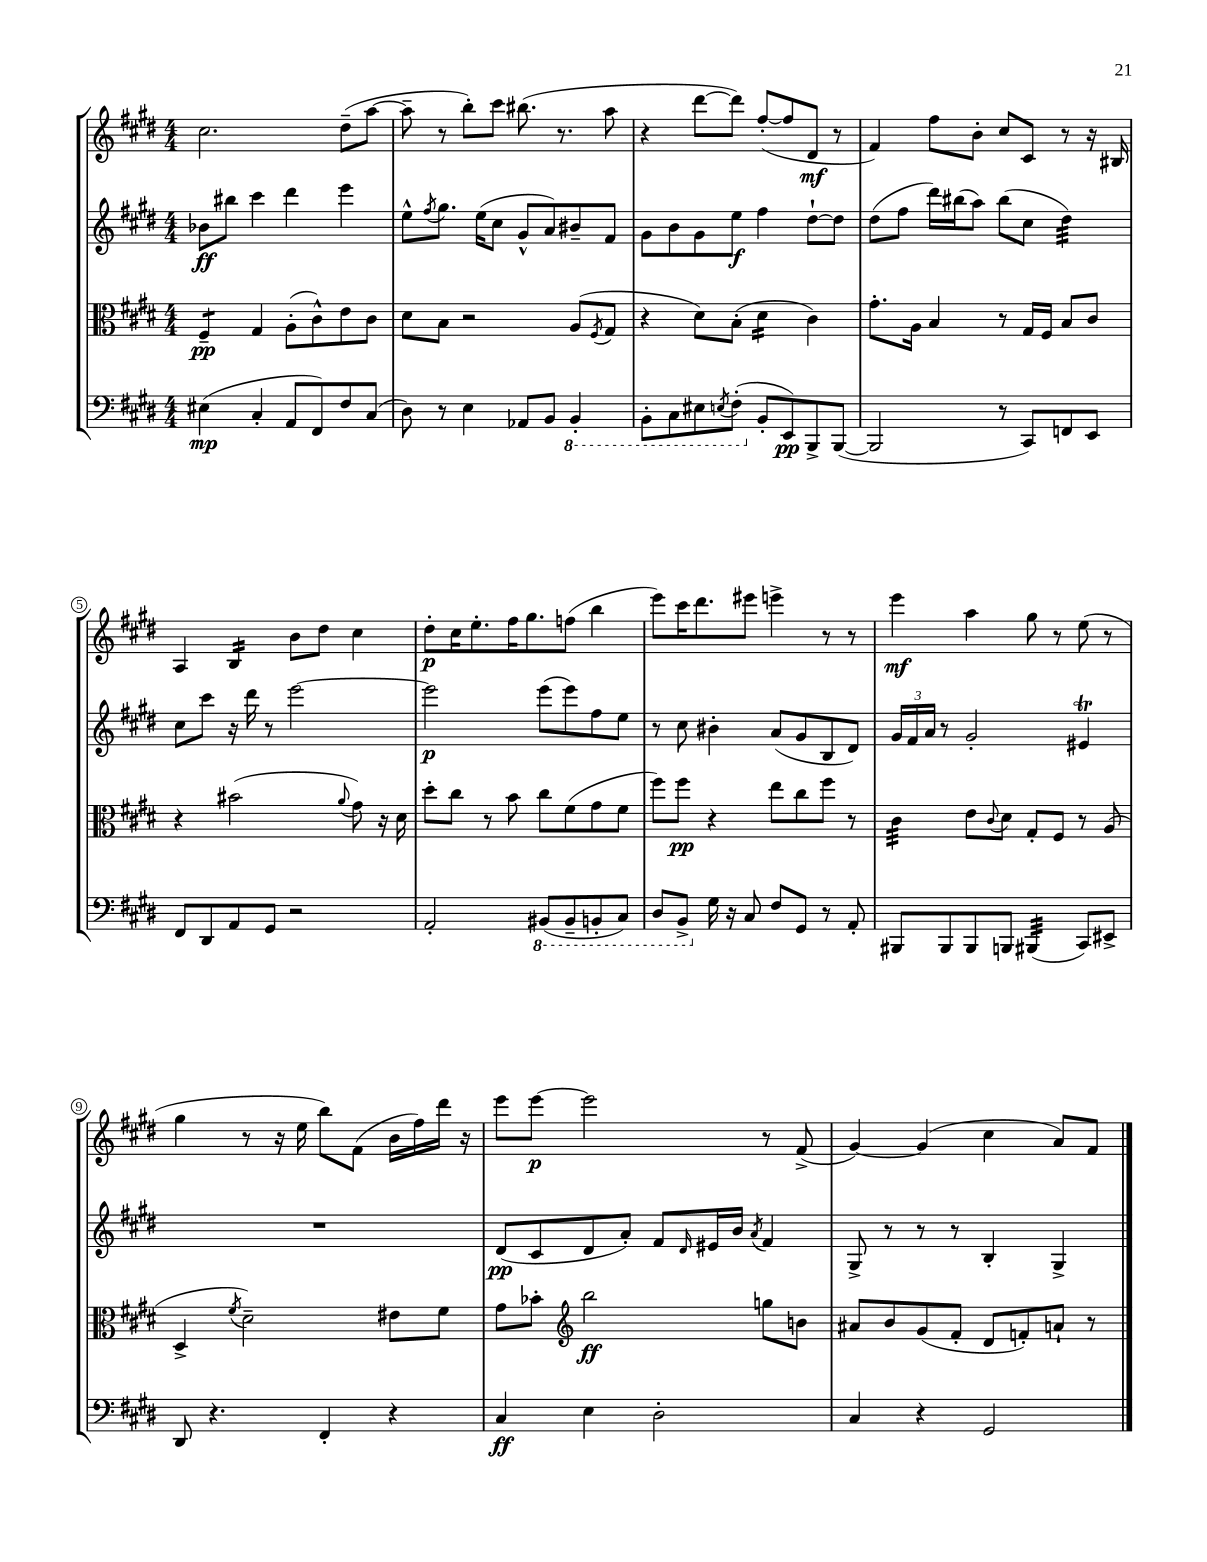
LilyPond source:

<<
\new StaffGroup <<
\new Staff = "s0" {
    \clef treble \key e \major \numericTimeSignature \time 4/4
    cis''2. dis''8--( a''8~ |
    a''8-- r8 b''8-.) cis'''8 bis''8.( r8. a''8 |
    r4 dis'''8~ dis'''8) fis''8~-.( fis''8 dis'8\mf r8 |
    fis'4) fis''8 b'8-. cis''8 cis'8 r8 r16 bis16 |
    a4 b4:16 b'8 dis''8 cis''4 |
    dis''8-.\p cis''16 e''8.-. fis''16 gis''8. f''8( b''4 |
    e'''8) cis'''16 dis'''8. eis'''8 e'''4-> r8 r8 |
    e'''4\mf a''4 gis''8 r8 e''8( r8 |
    gis''4 r8 r16 e''16 b''8) fis'8( b'16 fis''16) dis'''16 r16 |
    e'''8 e'''8~\p e'''2 r8 fis'8->( |
    gis'4~) gis'4( cis''4 a'8) fis'8 \bar "|." |
}
\new Staff = "s1" {
    \clef treble \key e \major \numericTimeSignature \time 4/4
    bes'8\ff bis''8 cis'''4 dis'''4 e'''4 |
    e''8-^ \acciaccatura { fis''8 } gis''8. e''16( cis''8 gis'8-^ a'8) bis'8-- fis'8 |
    gis'8 b'8 gis'8 e''8\f fis''4 dis''8~-! dis''8 |
    dis''8( fis''8 dis'''16) bis''16( a''8) bis''8( cis''8 dis''4:32) |
    cis''8 cis'''8 r16 dis'''16 r8 e'''2~ |
    e'''2\p e'''8( e'''8) fis''8 e''8 |
    r8 cis''8 bis'4-. a'8( gis'8 b8 dis'8) |
    \tuplet 3/2 { gis'16 fis'16 a'16 } r8 gis'2-. eis'4\trill |
    R1 |
    dis'8\pp( cis'8 dis'8 a'8-.) fis'8 \grace { dis'16 } eis'16 b'16 \acciaccatura { a'8 } fis'4 |
    gis8-> r8 r8 r8 b4-. gis4-> \bar "|." |
}
\new Staff = "s2" {
    \clef alto \key e \major \numericTimeSignature \time 4/4
    fis4:8--\pp gis4 a8-.( cis'8-^) e'8 cis'8 |
    dis'8 b8 r2 a8( \acciaccatura { fis8 } gis8 |
    r4 dis'8) b8-.( dis'4:16 cis'4) |
    gis'8.-. a16 b4 r8 gis16 fis16 b8 cis'8 |
    r4 bis'2( \appoggiatura { a'8 } gis'8) r16 dis'16 |
    dis''8-. cis''8 r8 b'8 cis''8 fis'8( gis'8 fis'8 |
    fis''8) fis''8\pp r4 e''8 cis''8 fis''8 r8 |
    cis'4:32 e'8 \appoggiatura { cis'8 } dis'8 gis8-. fis8 r8 a8( |
    dis4-> \acciaccatura { fis'8 } dis'2--) eis'8 fis'8 |
    gis'8 bes'8-. \clef treble b''2\ff g''8 b'8 |
    ais'8 b'8 gis'8( fis'8-. dis'8 f'8-.) a'8-! r8 \bar "|." |
}
\new Staff = "s3" {
    \clef bass \key e \major \numericTimeSignature \time 4/4
    eis4\mp( cis4-. a,8 fis,8) fis8 cis8( |
    dis8) r8 e4 aes,8 b,8 \ottava #-1 b,,4-. |
    b,,8-. cis,8 eis,8 \acciaccatura { e,8 } fis,8-.( \ottava #0 b,8-. e,8\pp) b,,8-> b,,8~( |
    b,,2 r8 cis,8) f,8 e,8 |
    fis,8 dis,8 a,8 gis,8 r2 |
    a,2-. \ottava #-1 bis,,8( bis,,8-- b,,8-. cis,8) |
    dis,8 b,,8-> \ottava #0 gis16 r16 cis8 fis8 gis,8 r8 a,8-. |
    bis,,8 bis,,8 bis,,8 b,,8 bis,,4:32( cis,8) eis,8-> |
    dis,8 r4. fis,4-. r4 |
    cis4\ff e4 dis2-. |
    cis4 r4 gis,2 \bar "|." |
}
>>
>>
\layout { \context { \Score \override BarNumber.stencil = #(make-stencil-circler 0.1 0.3 ly:text-interface::print) } }
